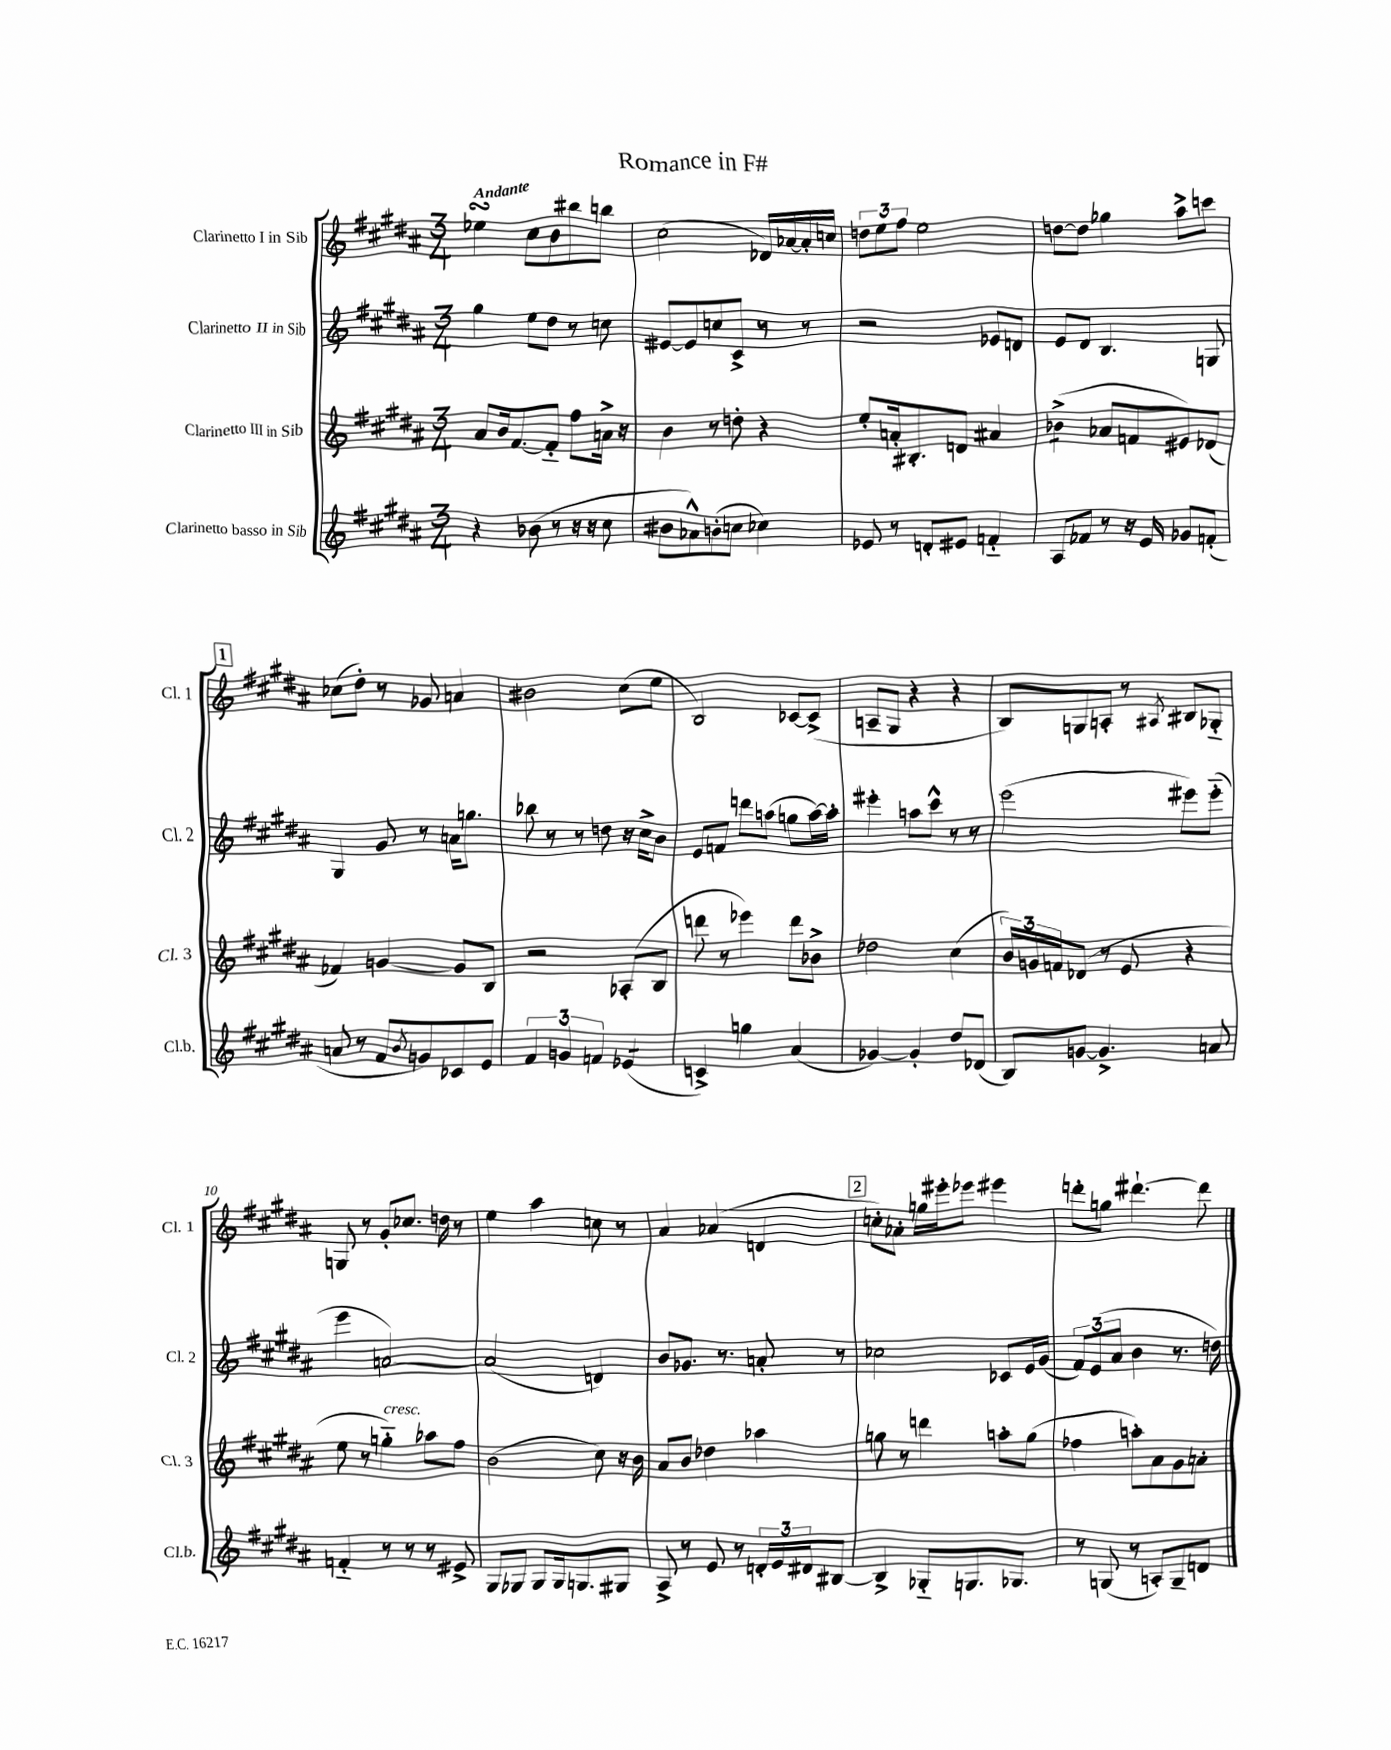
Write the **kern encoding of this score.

**kern	**kern	**kern	**kern
*staff4	*staff3	*staff2	*staff1
*clefG2	*clefG2	*clefG2	*clefG2
*k[f#c#g#d#a#]	*k[f#c#g#d#a#]	*k[f#c#g#d#a#]	*k[f#c#g#d#a#]
*M3/4	*M3/4	*M3/4	*M3/4
4r	8a#	4gg#	4ee-
.	16b	.	.
.	[8.f#	.	.
(8b-	.	8ee	8cc#
8r	8f#'~]	8dd#	8b
16r	8ff#	8r	8bb#
16r	.	.	.
8cc#	16a^	8cc	8bb
.	16r	.	.
=	=	=	=
8b#	4b	[8e#	(2cc#
8a-^^)	.	8e#]	.
(8b'	8r	8cc	.
8cc	8dd'	8c#^	.
4cc-)	4r	8r	16d-)
.	.	.	[16a-
.	.	8r	16a-']
.	.	.	16cc
=	=	=	=
8e-	8ee'	2r	12dd
.	.	.	12ee
8r	16a'	.	.
.	.	.	12ff#
.	8.B#'	.	.
8d'	.	.	2ee
8e#	8d	.	.
4f'~	4a#	8e-	.
.	.	8d	.
=	=	=	=
8A#	(4b-^	8e	[8dd
8f-	.	8d#	8dd]
8r	8a-	4.B	4gg-
16r	8f	.	.
16e	.	.	.
8g-	8e#)	.	8aa#^
(8f'	(8d-	8G	8ccc
=	=	=	=
8a	4f-)	4G#	(8cc-
8r	.	.	8dd#')
8f#	[4g	8g#	8r
8qb	.	.	.
8g)	.	8r	8g-
8c-	8g]	16a	4a
.	.	8.gg	.
8e	8B	.	.
=	=	=	=
6f#	2r	8bb-	2b#
.	.	8r	.
6g	.	.	.
.	.	8r	.
6f	.	.	.
.	.	8dd	.
(4e-	(8A-'	16r	(8cc#
.	.	16cc#^	.
.	8B	8b	8ee
=	=	=	=
4c^)	8ddd	8e	2B)
.	8r	8f	.
4gg	4eee-)	8ddd	.
.	.	(8aa	.
(4a#	8ddd	8gg	[8c-
.	8b-^	[16aa)	(8c-^]
.	.	16aa']	.
=	=	=	=
[4g-)	2dd-	4eee#'	8A~
.	.	.	8G#
4g-']	.	8aa	4r
.	.	8ccc#^^	.
8dd#	(4cc#	8r	4r
(8d-	.	8r	.
=	=	=	=
8B)	24b)	(2eee	8B)
.	24g	.	.
.	24f	.	.
[8g	(8d-	.	8G
4.g^]	8r	.	8A'
.	8e	.	8r
.	.	.	8qA#
.	4r	8eee#)	8B#
8a	.	(8eee#'~	8G-'~
=	=	=	=
4f'~	8ee	4eee	8G
.	8r	.	8r
8r	4gg'~)	[2a)	8g#'
8r	.	.	8.cc-
8r	8aa-	.	.
.	.	.	16dd
8e#^	8ff#	.	8r
=	=	=	=
8G#	(2b	(2a]	4ee
8G-	.	.	.
8G-	.	.	4aa#
16G-	.	.	.
8.G	.	.	.
.	8cc#)	4d)	8cc
8G#	16r	.	8r
.	16b	.	.
=	=	=	=
8A#^	8a#	8b	4a#
8r	8b	8.g-	.
8e	4dd-	.	(4a-
.	.	8.r	.
8r	.	.	.
24d'	4aa-	8a'	4d
24e	.	.	.
24d#	.	.	.
[8B#	.	8r	.
=	=	=	=
4B#^]	8gg	2cc-	8cc')
.	8r	.	8a-'
8G-'~	4ddd	.	16gg
.	.	.	16eee#'
8.G	.	.	8eee-
.	8aa'	8c-	4eee#
8.G-	.	.	.
.	(8gg	16e	.
.	.	(16g#	.
=	=	=	=
8r	4ff-	12f#)	8ddd'
.	.	(12e	.
(8G	.	.	8gg
.	.	12a#	.
8r	8aa')	4b	[4.ddd#`
8A')	8a#	.	.
8G~	8g#	8.r	.
8d	8a'	.	8ddd#]
.	.	16dd)	.
==	==	==	==
*-	*-	*-	*-
